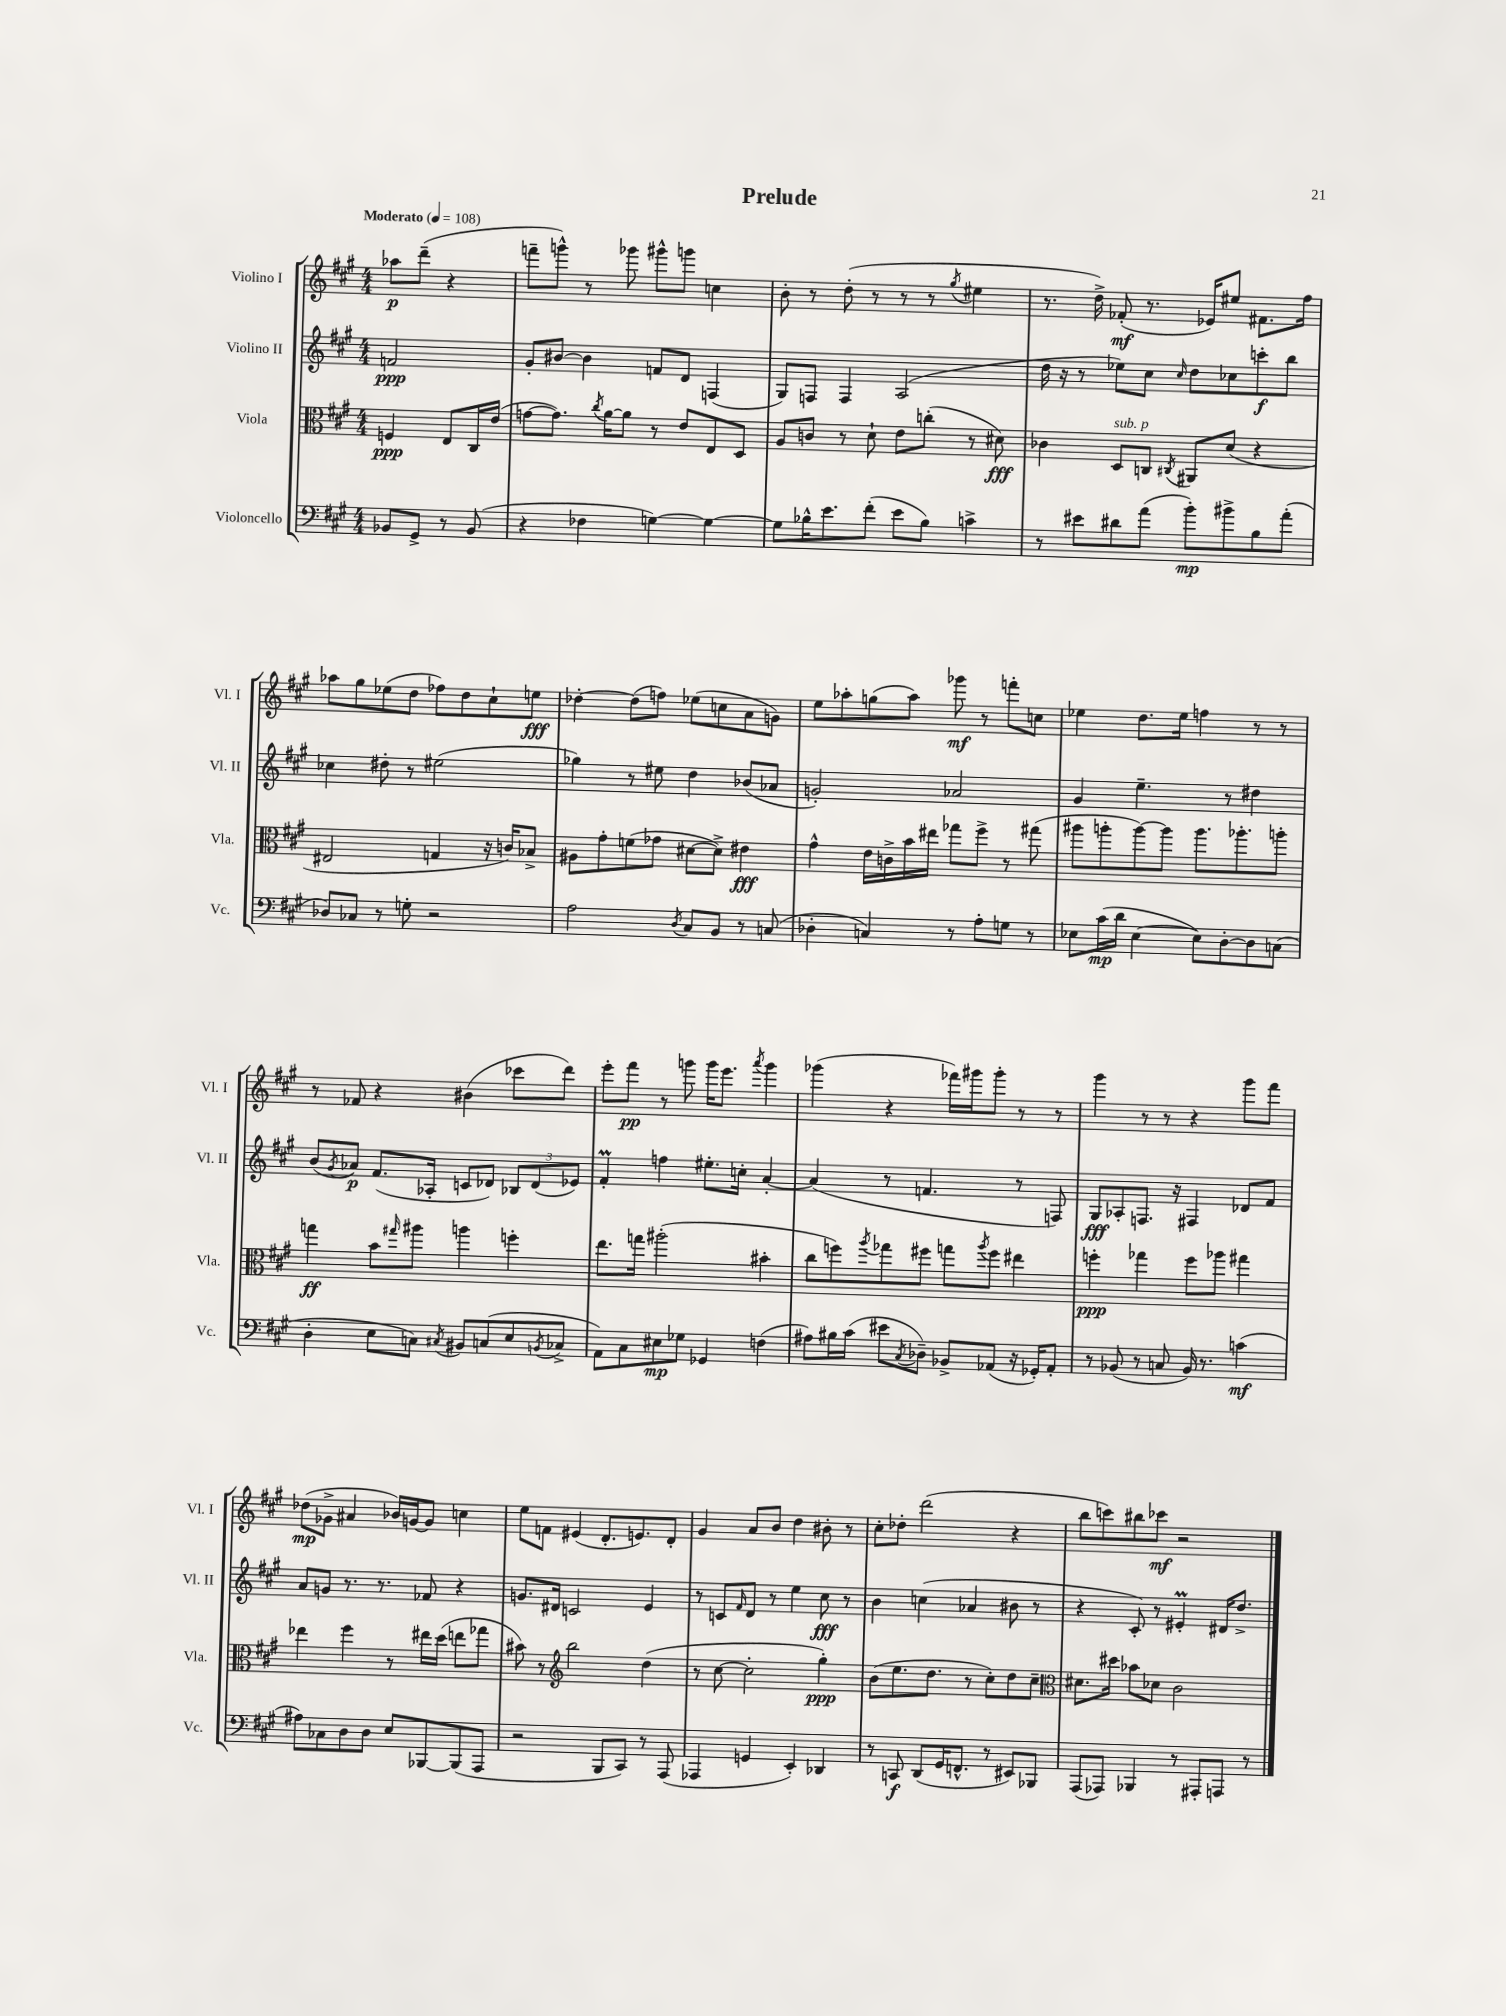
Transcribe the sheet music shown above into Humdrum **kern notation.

**kern	**kern	**kern	**kern
*staff4	*staff3	*staff2	*staff1
*clefF4	*clefC3	*clefG2	*clefG2
*k[f#c#g#]	*k[f#c#g#]	*k[f#c#g#]	*k[f#c#g#]
*M4/4	*M4/4	*M4/4	*M4/4
*MM108	*MM108	*MM108	*MM108
8BB-/L	4F/	2f/	8aa-\L
8GG#^/J	.	.	(8ddd~\J
8r	8E/L	.	4r
(8BB-/	16C#/L	.	.
.	(16e/JJ	.	.
=	=	=	=
4r	[8g\L	8g#'/L	8fff~\L
.	8.g\]J)	[8b#/J	8ggg^^\J)
4F-\	.	4b#\]	8r
.	8qcc#/	.	.
.	[16a\LK	.	.
.	8a\]J	.	8ggg-\
[4G\)	8r	8f/L	8ggg#^^\L
.	8e/L	8d/J	8ggg\J
4G\_	8E/	(4F/	4cc\
.	8D/J	.	.
=	=	=	=
8G\]L	8A/L	8G#/L)	8b'\
16B-^^\K	8c/J	8F/J	8r
8.e\	.	.	.
.	8r	4F/	(8dd'\
(8f#'\J	8d`\	.	8r
8e\L	8e\L	(2A/	8r
8B-\J)	(8cc'\J	.	8r
.	.	.	8qgg#/
4c^\	8r	.	4ee#\
.	8d#\)	.	.
=	=	=	=
8r	4c-\	16dd\	8.r
.	.	16r	.
8e#\L	.	8r	.
.	.	.	16dd^\)
8d#\	8D/L	8ee-\L)	(8f-'/
(8a\J	8C/J	8cc#\J	8.r
.	8qC#/	16qqcc#/	.
8b'\L)	8AA#/L	8dd\L	.
.	.	.	16e-/LK)
8b#^\	(8d/J	8cc-\	8ee#/J
8B\	4r	8ccc'\	8.f#\L
(8a'\J	.	8bb\J	.
.	.	.	16ff#\Jk
=	=	=	=
8D-/L)	2E#/	4cc-\	8aa-\L
8C-/J	.	.	8gg#\
8r	.	8dd#'\	(8ee-\
8G'\	.	8r	8dd\J
2r	4G/	(2ee#\	8ff-\L)
.	.	.	8dd\
.	16r	.	8cc#`\
.	16c/LK)	.	.
.	8B-^/J	.	8ee\J
=	=	=	=
2A\	8A#\L	4gg-\)	[4dd-'\
.	8g#'\	.	.
.	(8f\	8r	(8dd-\]L
.	8g-\J	8ee#\	8ff\J)
8qD/	.	.	.
8C#/L	[8d#\L	4dd\	(8ee-\L
8BB/J	8d#^\]J)	.	8cc\
8r	4e#\	(8b-/L	8a\
(8C/	.	8a-/J	8g\J)
=	=	=	=
4D-'\	4g#^^\	2g'/)	8ee\L
.	.	.	8aa-'\
4C/)	16e\LL	.	(8gg\
.	16c^\	.	.
.	16b\	.	8aa-\J)
.	16ee#\JJ	.	.
8r	8gg-\L	2a-/	8ggg-\
8A'\L	8ff#^\J	.	8r
8G\J	8r	.	8fff'\L
8r	(8gg#\	.	8cc\J
=	=	=	=
8E-\L	8aa#\L	4g#/	4ee-\
(16c#\L	8aa'\	.	.
16d\JJ	.	.	.
[4E-\	[8aa\)	4.ee~\	8.dd\L
.	8aa\]J	.	.
.	.	.	16ee-\Jk
8E-\]L)	8.aa\L	.	4ff\
[8D'\	.	8r	.
.	8.aa-'\	.	.
8D\]	.	4dd#\	8r
(8C\J	8aa'\J	.	8r
=	=	=	=
4D'\	4gg\	(8b/L	8r
.	.	8qg#/	.
.	.	8a-/J)	8f-/
8E\L	8b\L	(8.f#/L	4r
.	16qqgg#/	.	.
8C\J)	8aa#\J	.	.
.	.	16A-'/Jk	.
8qC#/	.	.	.
8BB#/L	4aa\	8c/L	(4b#\
(8C/	.	8d-/J)	.
8E/	4ff'\	12B-/L	8ccc-\L
.	.	(12d-/	.
8qBB/	.	.	.
8C-^/J	.	.	8ddd\J)
.	.	12e-/J)	.
=	=	=	=
8AA\L)	8.ee\L	4f#'/	8eee'\L
8C#\	.	.	8fff#\J
.	16gg\Jk	.	.
8E#\	(2aa#'\	4ff\	8r
8G-\J	.	.	8ggg\
4GG-/	.	8.ee#'\L	16ggg\LK
.	.	.	8.eee\J
.	.	16cc'\Jk	.
.	.	.	8qaaa/
(4F\	4b#'\	[4a'/	4ggg\
=	=	=	=
8A#\L)	8cc#\L	(4a/]	(4ggg-\
16B#\L	8ff\)	.	.
(16c#\JJ	.	.	.
.	8qaa/	.	.
8e#\L	8gg-\	8r	4r
8qC#/	.	.	.
8D-~\J)	8ff#\J	4.f/	.
8BB-^/L	8gg\L	.	16fff-\LL)
.	.	.	16ggg#\J
.	8qaa/	.	.
(8AA-/J	8ff#\J	.	8ggg#'\J
16r	4ee#\	8r	8r
16GG-'/LK)	.	.	.
8AA-'/J	.	8F/)	8r
=	=	=	=
8r	4ff'\	8G#/L	4ggg#\
(8BB-/	.	8A-'/	.
8r	4gg-\	8.F/J	8r
8C/	.	.	8r
.	.	16r	.
16BB-/)	8ff\L	4F#/	4r
8.r	.	.	.
.	8aa-\J	.	.
(4c\	4gg#\	8d-/L	8ggg#\L
.	.	8f#/J	8fff#\J
=	=	=	=
8A#\L)	4ee-\	8a/L	(8dd-\L
8C-\	.	8g/J	8g-^\J
8D\	4ff#\	8.r	4a#/
8D\J	.	.	.
.	.	8.r	.
8E/L	8r	.	16b-/LL)
.	.	.	[16g/J
[8BBB-/	16ee#\LL	8f-/	8g/]J
.	(16dd\JJ	.	.
(8BBB-/]	8ee\L	4r	4cc\
8AAA/J	8gg-\J	.	.
=	=	=	=
2r	8b#\)	8.g/L	8ee\L
.	8r	.	8f\J
.	.	16d#/Jk	.
*	*clefG2	*	*
.	2bb\	2c/	(4e#/
8BBB/L	.	.	8.d'/L
8CC#/J)	.	.	.
.	.	.	8.e/)
8r	(4dd\	4e/	.
(8AAA/	.	.	8d'/J
=	=	=	=
4AAA-/	8r	8r	4g#/
.	[8cc#\	8c/L	.
.	.	16qqf#/	.
4GG/	2cc#'\]	8d/J	8a/L
.	.	8r	8b/J
4EE'/)	.	4ee\	4dd\
4DD-/	4gg#'\)	8cc#\	8b#'\
.	.	8r	8r
=	=	=	=
8r	(8b\L	4b\	8cc#'\L
8CC/	8.ee\	.	8dd-'\J
(8DD/L	.	(4cc\	(2ddd\
.	8.dd\J	.	.
16GG#/K	.	.	.
8.FF^^/J	.	.	.
.	8r	4a-/	.
8r	8cc#'\L)	.	.
8EE#/L)	8dd\	8b#\	4r
8BBB-/J	8cc#~\J	8r	.
=	=	=	=
*	*clefC3	*	*
(8AAA/L	8.d#\L	4r	8bb\L
8AAA-/J)	.	.	8ccc\)
.	16dd#\Jk	.	.
4BBB-/	8b-\L	8c#'/)	8bb#\
.	8d-\J	8r	8ccc-\J
8r	2c#\	4e#'/	2r
8AAA#'/L	.	.	.
8AAA/J	.	16d#/LK	.
.	.	8.dd^/J	.
8r	.	.	.
==	==	==	==
*-	*-	*-	*-
